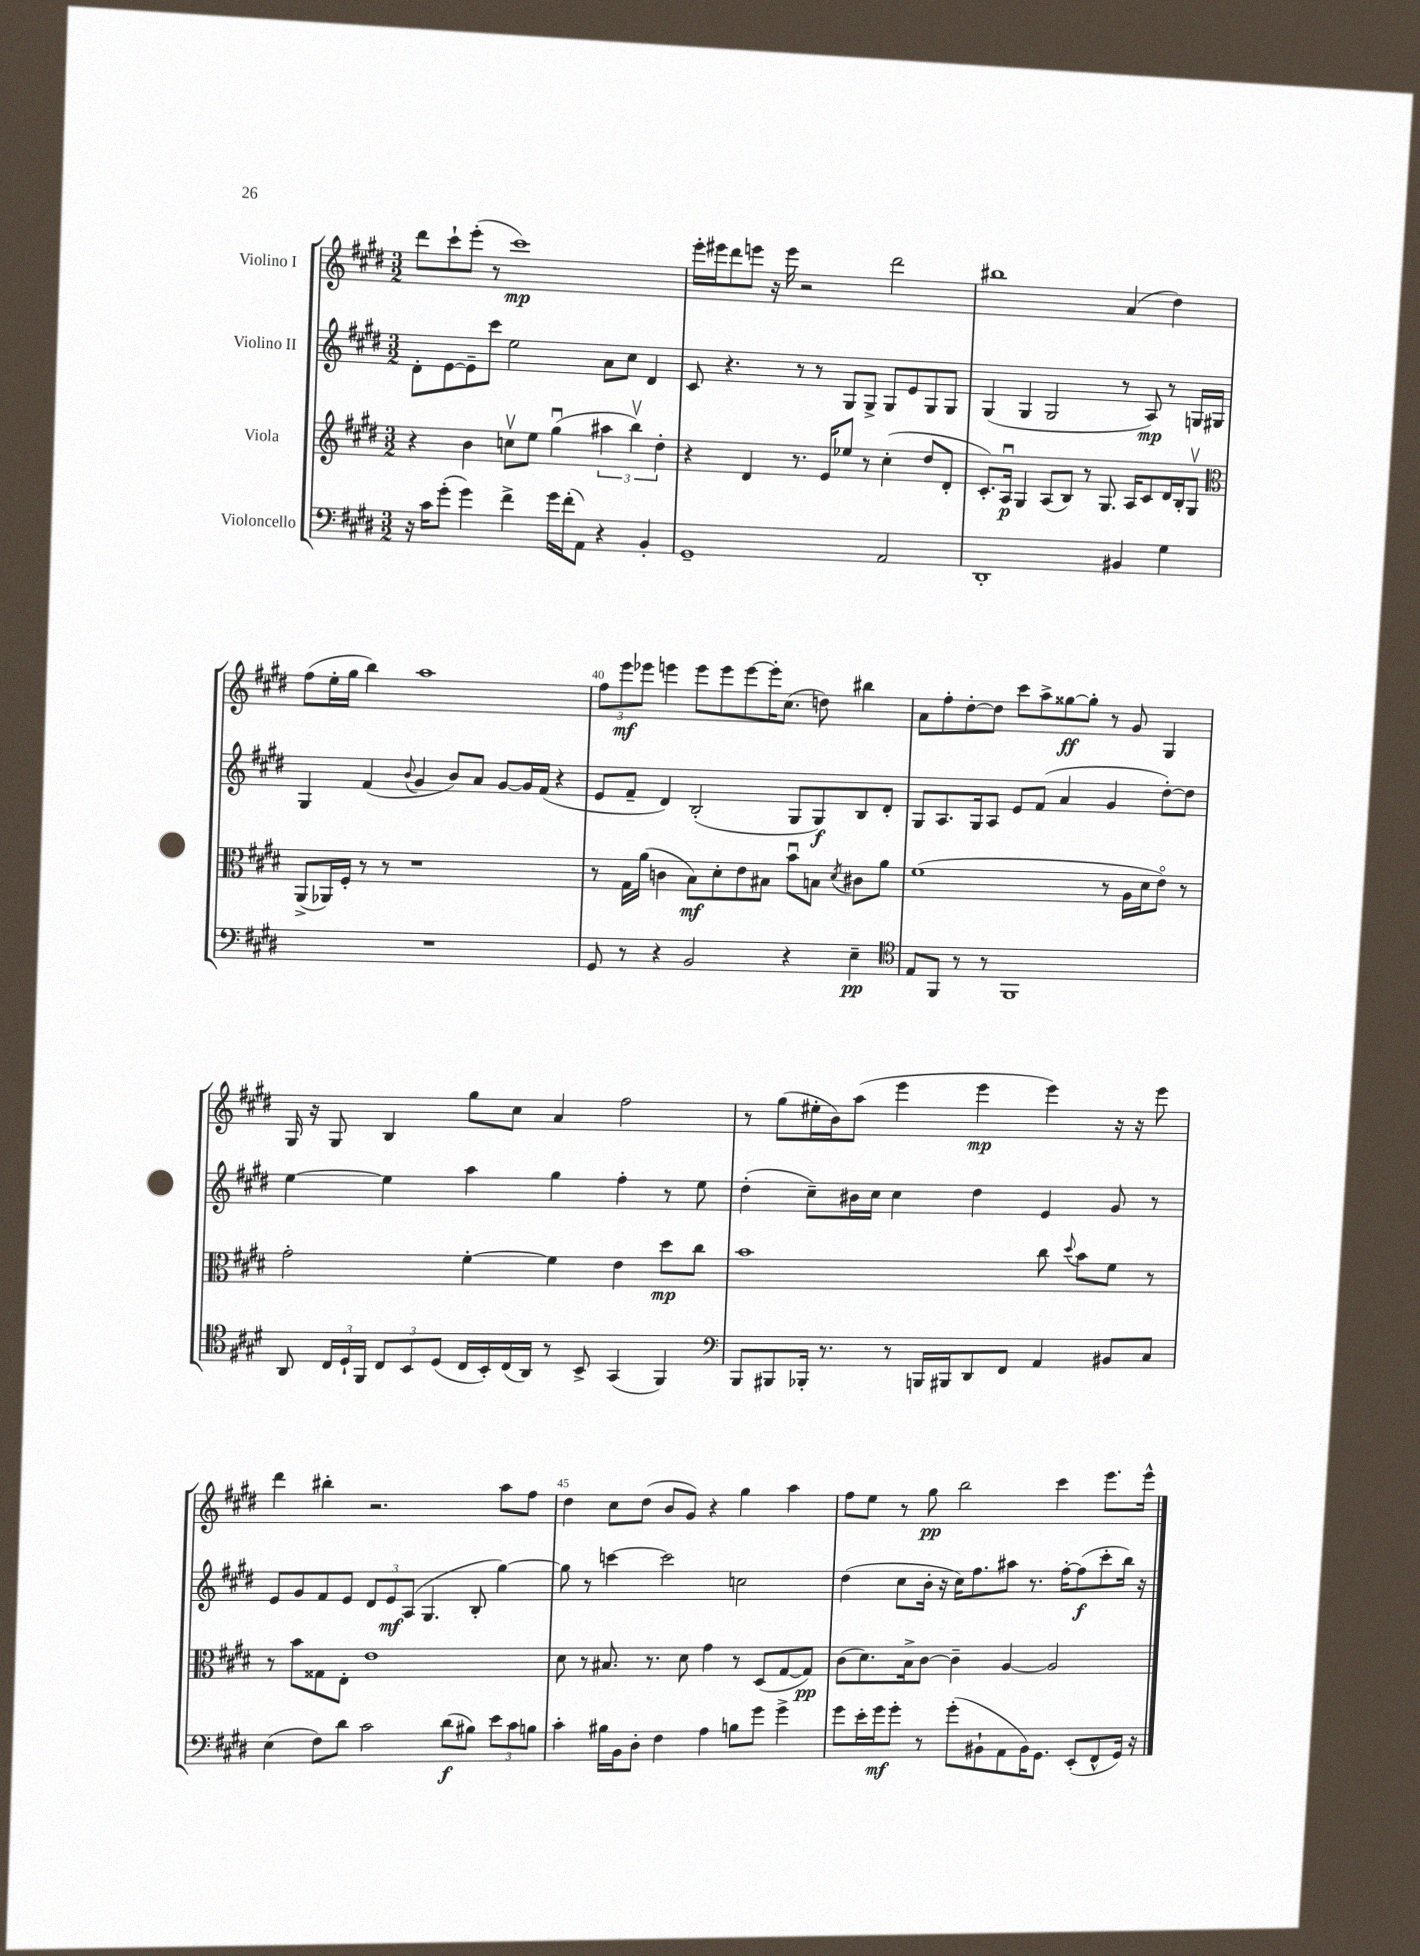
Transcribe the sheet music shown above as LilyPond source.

<<
\new StaffGroup <<
\new Staff = "s0" \with { instrumentName = "Violino I" } {
    \clef treble \key e \major \numericTimeSignature \time 3/2
    \autoBeamOff dis'''8[ cis'''8-! e'''8]-.( r8 cis'''1\mp) |
    e'''16[-. eis'''16 dis'''8 e'''8] r16 e'''16 r2 dis'''2 |
    bis''1 a'4( dis''4) |
    fis''8[( e''16-. gis''16] b''4) a''1 |
    \tuplet 3/2 { fis''8[ e'''8\mf ees'''8] } e'''4 e'''8[ e'''8 e'''8~ e'''16-. cis''8.]( d''8) bis''4 |
    a'8[ fis''8-. dis''8~-. dis''8] cis'''8[ a''8-> gisis''8~\ff gisis''8]-. r8 gis'8 gis4 |
    gis16 r16 gis8 b4 gis''8[ cis''8] a'4 fis''2 |
    r8 gis''8[( eis''16-. b'16) a''8]( e'''4 e'''4\mp e'''4) r16 r16 e'''8 |
    dis'''4 bis''4-. r2. a''8[ fis''8] |
    dis''4 cis''8[ dis''8]( b'8[ gis'8]) r4 gis''4 a''4 |
    fis''8[ e''8] r8 gis''8\pp b''2 cis'''4 e'''8.[ e'''16]-^ \bar "|." |
}
\new Staff = "s1" \with { instrumentName = "Violino II" } {
    \clef treble \key e \major \numericTimeSignature \time 3/2
    \autoBeamOff dis'8[-. e'8~ e'8-- cis'''8] e''2 a'8[ cis''8] dis'4 |
    cis'8 r4. r8 r8 gis8[ gis8]-> gis8[ e'8 gis8 gis8] |
    gis4( gis4 gis2 r8 a8\mp) r8 g16[ gis16] |
    gis4 fis'4( \appoggiatura { b'8 } gis'4 b'8[) a'8] gis'8[~ gis'16 fis'16]( r4 |
    e'8[ fis'8]-- dis'4) b2-.( gis8[ gis8\f) b8 dis'8]-. |
    gis8[ a8. gis16 a8] e'8[ fis'8]( a'4 gis'4 dis''8[~-.) dis''8] |
    e''4~ e''4 a''4 gis''4 fis''4-. r8 e''8 |
    dis''4-.( cis''8[--) bis'16 cis''16] cis''4 dis''4 e'4 gis'8 r8 |
    e'8[ gis'8 fis'8 e'8] \tuplet 3/2 { dis'8[ e'8\mf a8]( } gis4. b8-. gis''4~) |
    gis''8 r8 c'''4~ c'''2 c''2 |
    dis''4( cis''8[ b'16]-. r16 cis''16[) fis''8. ais''8] r8. fis''16[~-. fis''8\f( cis'''8-. b''16]) r16 \bar "|." |
}
\new Staff = "s2" \with { instrumentName = "Viola" } {
    \clef treble \key e \major \numericTimeSignature \time 3/2
    \autoBeamOff r4 b'4 c''8[\upbow e''8] gis''4\downbow( \tuplet 3/2 { ais''4 b''4\upbow) dis''4-. } |
    r4 dis'4 r8. e'16[ ees''8] r8 cis''4-.( dis''8[ dis'8]-. |
    cis'8.[-.) a16]\downbow\p gis4 a8[( b8]) r8 gis8. a16[ cis'8 dis'16 b16-. gis8]\upbow |
    \clef alto a,8[->( aes,16) fis16]-. r8 r8 r1 |
    r8 gis16[ a'16]( c'4 b8[\mf) dis'8-. e'8 bis8] b'8[\downbow b8] \acciaccatura { dis'8 } cis'8[ a'8] |
    fis'1( r8 a16[ dis'16 e'8]\flageolet) r8 |
    gis'2-. fis'4~-. fis'4 e'4 dis''8[\mp cis''8] |
    b'1 cis''8 \appoggiatura { dis''8 } b'8[ fis'8] r8 |
    r8 b'8[ gisis8 e8]-. e'1 |
    dis'8 r8 bis8. r8. dis'8 gis'4 r8 dis8[( gis8~ gis8]\pp) |
    cis'8[( dis'8.) b16-> cis'8]~ cis'4-- a4~ a2 \bar "|." |
}
\new Staff = "s3" \with { instrumentName = "Violoncello" } {
    \clef bass \key e \major \numericTimeSignature \time 3/2
    \autoBeamOff r16 cis'16[ gis'8]-.( gis'4) fis'4-> gis'16[ fis'16-.( a,8]) r4 b,4-. |
    gis,1-- a,2 |
    dis,1-. bis,4 gis4 |
    R1. |
    gis,8 r8 r4 b,2 r4 e4--\pp |
    \clef tenor e8[ fis,8] r8 r8 fis,1 |
    a,8 \tuplet 3/2 { cis16[ dis16-! fis,16] } \tuplet 3/2 { cis8[ b,8 dis8]( } cis16[ b,16-.) cis16( a,16]) r8 b,8-> gis,4( fis,4) |
    \clef bass b,,8[ bis,,8 bes,,16]-. r8. r8 b,,16[ bis,,16 dis,8 fis,8] a,4 bis,8[ cis8] |
    e4( fis8[) dis'8] cis'2 dis'8[\f( bis8]) \tuplet 3/2 { e'8[ cis'8 b8] } |
    cis'4-. bis16[ b,16 dis8]-. fis4 a4 b8[ gis'8] gis'4-> |
    gis'8[ e'16-. gis'16\mf gis'8]-. r8 gis'8[-.( bis,8-! a,8 bis,16) gis,8.] e,8[-.( fis,8-^ gis,16]) r16 \bar "|." |
}
>>
>>
\layout { \context { \Score currentBarNumber = #36 \override BarNumber.break-visibility = ##(#f #t #t) barNumberVisibility = #(every-nth-bar-number-visible 5) } }
